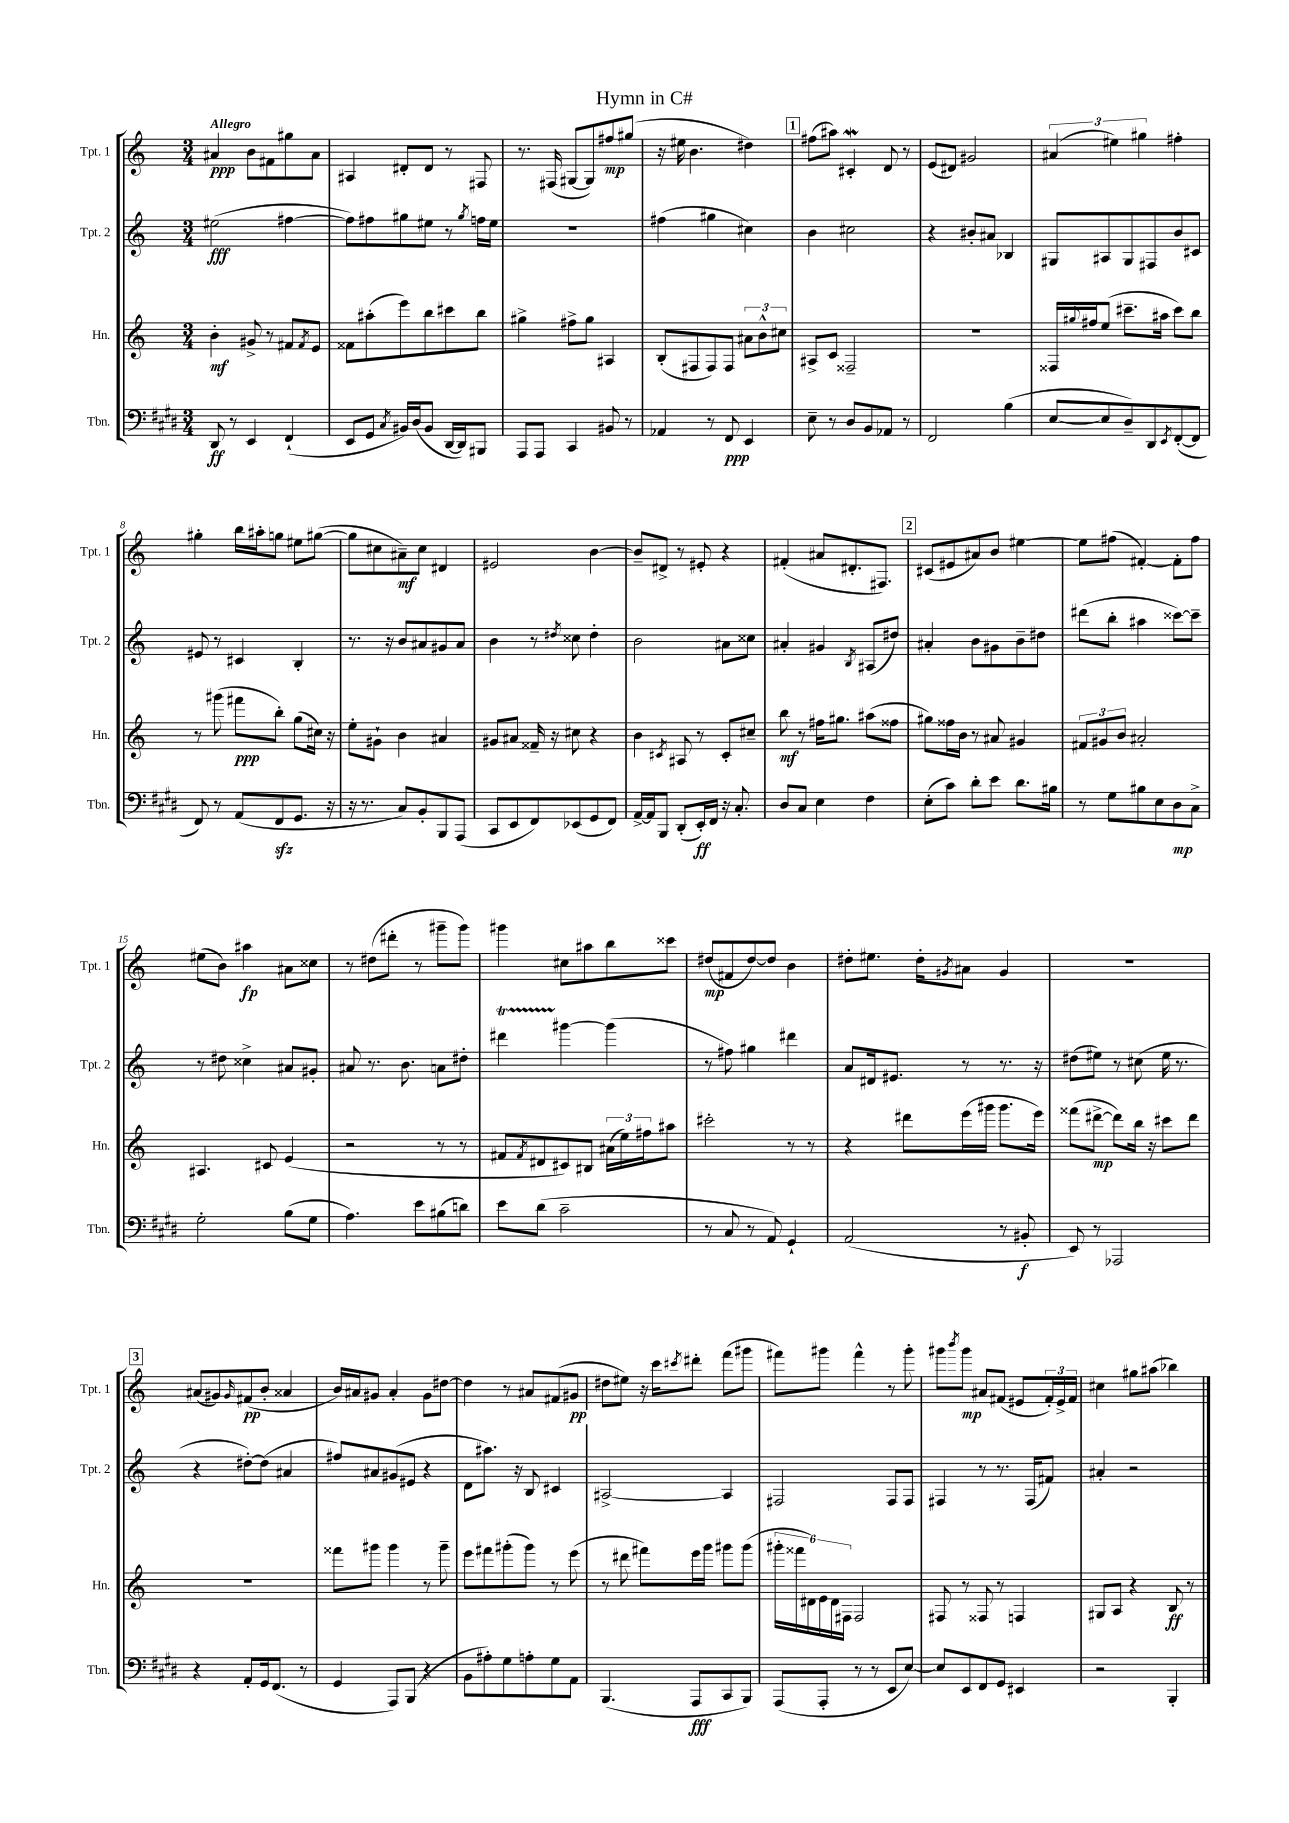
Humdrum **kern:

**kern	**kern	**kern	**kern
*staff4	*staff3	*staff2	*staff1
*clefF4	*clefG2	*clefG2	*clefG2
*k[f#c#g#d#]	*k[]	*k[]	*k[]
*M3/4	*M3/4	*M3/4	*M3/4
8DD#/	4b'\	(2ee#\	4a#/
8r	.	.	.
4EE/	8g#^/	.	8b\L
.	8r	.	8f#\
(4FF#`/	8f#/L	[4ff#\	8gg#\
.	8qf#/	.	.
.	8e/J	.	8a#\J
=	=	=	=
8EE/L	8f##\L	8ff#\]L)	4A#/
8GG#/J	(8aa#'\	8ff#\	.
8qC#/	.	.	.
16BB#/LL)	8eee\)	8gg#\	8d#'/L
(16D#/J	.	.	.
8BB#/J	8bb\	8ee#\J	8d#/J
[16DD#/LL	8ccc#\	8r	8r
16DD#/]J)	.	.	.
.	.	8qgg#/	.
8BBB#/J	8bb\J	16ff\LL	8F#/
.	.	16ee#\JJ	.
=	=	=	=
8AAA/L	4gg#^\	2.r	8.r
8AAA/J	.	.	.
.	.	.	(16F#/
4CC#/	8ff#^\L	.	[8G#/L
.	8gg#\J	.	8G#/])
8BB#/	4A#/	.	8ff#/
8r	.	.	(8gg#/J
=	=	=	=
4AA-/	(8B'/L	(4ff#\	16r
.	.	.	16ee#\
.	8F#/	.	4.b\
8r	8F#/)	4gg#\	.
8FF#/	8F#/J	.	.
4EE/	12a#\L	4cc#\)	4dd#\)
.	12b^^\	.	.
.	12cc#\J	.	.
=	=	=	=
8E~\	8A#^/L	4b\	(8ff#\L
8r	8c/J	.	8aa#\J)
8D#/L	2F##~/	2cc#\	4c#'/
8BB/	.	.	.
8AA-/J	.	.	8d/
8r	.	.	8r
=	=	=	=
2FF#/	2.r	4r	(8e/L
.	.	.	8d#/J)
.	.	8b#'/L	2g#/
.	.	8a#/J	.
(4B\	.	4B-/	.
=	=	=	=
[8E/L	16F##/LL	8G#/L	(6a#/
.	8qqgg#/	.	.
.	16ff#/J	.	.
8E/]	(8ee/J	8A#/	.
.	.	.	6ee#\)
8D#~/)	8.ccc#~\L	8G#/	.
.	.	.	6gg#\
8DD#/	.	8F#/	.
.	16aa#\Jk	.	.
8qEE/	.	.	.
([8FF#'/	8ccc#\L)	8b/	4ff#'\
8FF#/]J	8bb\J	8c#/J	.
=	=	=	=
8FF#/)	8r	8e#/	4gg#'\
8r	(8ggg#\	8r	.
(8AA/L	8fff#\L	4c#/	16bb\LL
.	.	.	16aa#'\J
8FF#/	8bb'\J)	.	8gg\J
8.GG#/J	(8gg\L	4B'/	8ee#\L
.	16cc#\Jk)	.	([8gg#\J
16r	16r	.	.
=	=	=	=
16r	8ee'\L	8.r	8gg#\]L
8.r	.	.	.
.	8g#`\J	.	8cc#\
.	.	16r	.
8C#/L)	4b\	8b/L	8a#~\)
8BB'/	.	8a#/	8cc#\J
8BBB/	4a#/	8g#/	4d#/
(8AAA/J	.	8a#/J	.
=	=	=	=
8CC#/L	8g#/L	4b\	2e#/
8EE/	8a#/J	.	.
8FF#/)	16f##~/	8r	.
.	16r	.	.
.	.	8qdd#/	.
(8EE-/	8cc#\	8cc##\	.
8GG#/	4r	4dd#'\	[4b\
8FF#/J)	.	.	.
=	=	=	=
[16AA^/LL	4b\	2b\	8b~/]L
16AA/]J	.	.	.
8BBB/J	.	.	8d#^/J
.	8qc#/	.	.
(8DD#'/L	8A#/	.	8r
16EE'/L)	8r	.	8e#'/
16FF#/JJ	.	.	.
16r	8c#'/L	8a#\L	4r
8.C#'/	.	.	.
.	8cc#~/J	8cc##\J	.
=	=	=	=
8D#/L	8bb\	4a#'/	(4f#'/
8C#/J	8r	.	.
4E\	16ff#\LK	4g#/	8a#/L
.	8.gg#\J	.	.
.	.	.	8.d#'/
.	.	8qB/	.
4F#\	(8aa#\L	(8A#/L	.
.	.	.	8.F#/J)
.	8ff##\J	8dd#/J)	.
=	=	=	=
(8E'\L	8gg#\L)	4a#'/	(8c#/L
8c#\J)	16ff##\L	.	8e#/
.	16b\JJ	.	.
8d#'\L	8r	8b\L	8a#/)
8e\J	8a#/	8g#\	8b/J
8.d#\L	4g#/	8b~\	[4ee#\
.	.	8dd#\J	.
16B#\Jk	.	.	.
=	=	=	=
8r	12f#/L	(8ddd#\L	8ee#\]L
.	12g#/	.	.
8G#\L	.	8bb'\J	(8ff#\J
.	12b/J	.	.
8B#\	2a#'/	4aa#\	[4f#'/)
8E\	.	.	.
8D#\	.	[8ccc##\L)	8f#'\]L
8C#^\J	.	8ccc##~\]J	8ff#\J
=	=	=	=
2G#'\	4.A#/	8r	(8ee#\L
.	.	8dd#\	8b\J)
.	.	4cc##^\	4aa#\
.	8c#/	.	.
(8B\L	(4e/	8a#/L	8a#\L
8G#\J	.	8g#'/J	8cc##\J
=	=	=	=
4.A\)	2r	8a#/	8r
.	.	8.r	(8dd#\L
.	.	.	8ddd#'\J
.	.	8.b\	.
8e\L	.	.	8r
(8B#\	8r	8a\L	8ggg#~\L
8d\J)	8r	8dd#'\J	8ggg#\J)
=	=	=	=
8e\L	8f#/L	4ddd#\	4ggg#\
.	8qf#/	.	.
(8d#\J	8d#/	.	.
2c#~\	8c#/)	[4ggg#\	8cc#\L
.	8B#/J	.	8aa#\
.	(24a#\LL	(4ggg#\]	8bb\
.	24ee\)	.	.
.	24ff#\J	.	.
.	8aa#\J	.	8ccc##\J
=	=	=	=
8r	2ccc#'\	8r	(8dd#/L
8C#/	.	8ff#\)	8f#/
8r	.	4gg#\	[8dd#/)
8AA/)	.	.	8dd#/]J
4GG#`/	8r	4ddd#\	4b\
.	8r	.	.
=	=	=	=
(2AA/	4r	8a/L	8dd#'\L
.	.	16d#/k	8.ee#\J
.	.	8.e#/J	.
.	8ddd#\L	.	.
.	.	.	16dd#'\LK
.	.	.	8qg#/
.	(16eee\L	8r	8a#\J
.	16ggg#\JJ	.	.
8r	8.ggg#\L	8.r	4g#/
8BB#'/	.	.	.
.	16eee\Jk)	16r	.
=	=	=	=
8EE/)	(8fff##\L	(8dd#\L	2.r
8r	[8ddd#^\J	8ee#\J)	.
2AAA-/	8ddd#\]L)	8r	.
.	16bb\Jk	(8cc#\	.
.	16r	.	.
.	8ccc#\L	16ee#\	.
.	.	8.r	.
.	8ddd#\J	.	.
=	=	=	=
4r	2.r	4r	(8a#/L
.	.	.	8g#/)
.	.	.	16qqg#/
8AA'/L	.	[8dd#'\L)	(8f#/
16GG#/k	.	(8dd#\]J	8b'/J
(8.FF#/J	.	.	.
.	.	4a#/	4a##/
8r	.	.	.
=	=	=	=
4GG#/	8fff##\L	8ff#/L)	16b/LL)
.	.	.	16a#/J
.	8ggg#\J	8a#/	8g#/J
8AAA/L)	4ggg#\	(8g#/	4a#'/
(8BBB/J	.	8e#/J	.
4r	8r	4r	8g#\L
.	8ggg#~\	.	[8dd#\J
=	=	=	=
8BB\L	8eee\L	8d\L	4dd#\]
8A#'\)	8fff#\	8.aa#\J)	.
8G#\	(8ggg#'\	.	8r
.	.	16r	.
8A'\	8ggg#\J)	8B/	8a#/L
8G#\	8r	4c#/	(8f#/
8AA\J	(8eee\	.	8g#/J
=	=	=	=
(4.BBB/	8r	[2A#^/	8dd#\L
.	8ddd#\	.	8ee#\J)
.	8fff#\L)	.	16r
.	.	.	16ccc\LK
.	.	.	8qccc#/
8AAA/L	16eee\L	.	8ddd#'\J
.	16ggg\JJ	.	.
8CC#/	8ggg#\L	4A#/]	(8fff\L
8BBB/J)	(8ggg#\J	.	8ggg#\J
=	=	=	=
(8AAA/L	24ggg#'\LL	2F#/	8fff#\L)
.	24fff##\	.	.
.	24d#\)	.	.
8AAA'/J	24e\	.	8ggg#\J
.	24d#\	.	.
.	24F#\JJ	.	.
8r	2F#/	.	4fff#^^\
8r	.	.	.
8EE/L	.	8F#/L	8r
[8E/J)	.	8F#/J	8ggg#'\
=	=	=	=
8E/]L	8F#/	4F#/	8ggg#\L
.	.	.	8qbbb/
8EE/	8r	.	8ggg#\J
8FF#/	8F##/	8r	8a#/L
8GG#/J	8r	8.r	(8f#/J
4EE#/	4F/	.	8e#/L
.	.	(16F#/LK	.
.	.	8f#/J)	24f#'/L)
.	.	.	24e#^/
.	.	.	24f#/JJ
=	=	=	=
2r	8G#/L	4a#'/	4cc#\
.	8A/J	.	.
.	4r	2r	8gg#\L
.	.	.	(8aa#\J
4BBB'/	8B/	.	4bb-\)
.	8r	.	.
==	==	==	==
*-	*-	*-	*-
